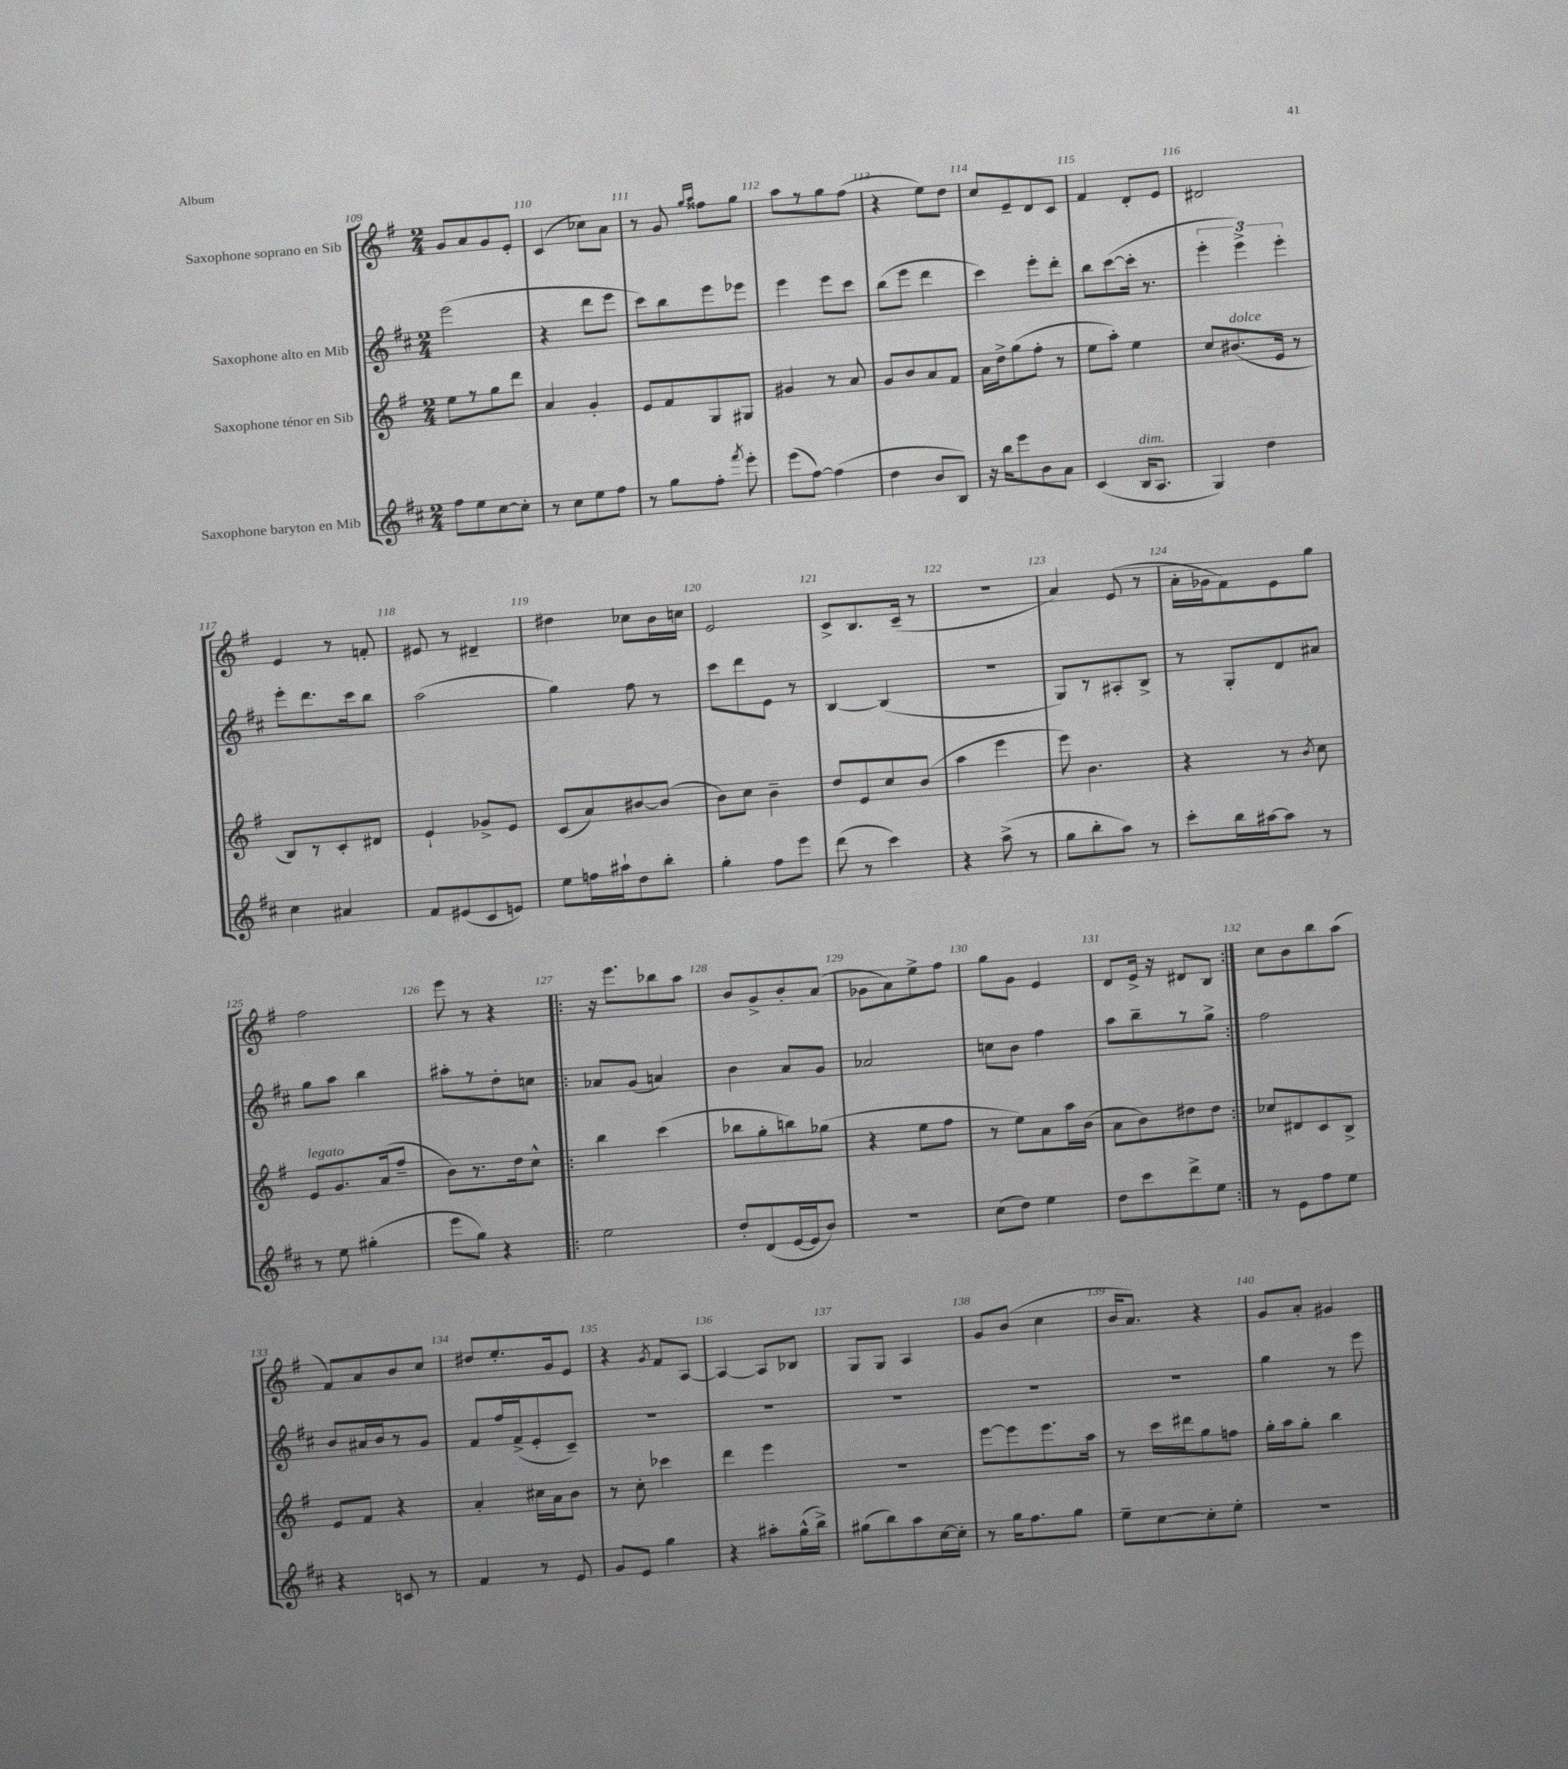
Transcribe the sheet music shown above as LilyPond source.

<<
\new StaffGroup <<
\new Staff = "s0" \with { instrumentName = "Saxophone soprano en Sib" } {
    \clef treble \key g \major \numericTimeSignature \time 2/4
    \autoBeamOff g'8[ a'8 g'8 e'8]-. |
    c'4( ces''8[) a'8] |
    r8 g'8 \grace { g''16[ a''16] } fisis''8[ g''8] |
    a''8[ r8 g''8 fis''8]( |
    r4 e''8[) d''8] |
    c''8[ e'8-- d'8 c'8] |
    fis'4 d'8[-. e'8] |
    dis'2 |
    e'4 r8 f'8-. |
    eis'8 r8 dis'4-- |
    dis''4 ces''8[ b'16 c''16] |
    e'2 |
    c'8[-> b8. c'16]--( r8 |
    r2 |
    a'4) e'8( r8 |
    a'16[-. ges'16 fis'8) e'8 g''8] |
    fis''2 |
    e'''8 r8 r4 |
    \repeat volta 2 { r16 e'''8.[ bes''8 a''8] |
    b'8[ g'8-> b'8-. a'8]( |
    ges'8[ a'8) e''8-> fis''8] |
    g''8[ g'8] e'4 |
    d'8[ e'16]-> r16 dis'8[ b8] | }
    c''8[ b'8 b''8 a''8]( |
    fis'8[) a'8 b'8 c''8] |
    dis''8[ e''8.-. g'16 e'8] |
    r4 \acciaccatura { g'8 } fis'8[ a8]~ |
    a4~ a8[ bes8] |
    g8[ g8] a4 |
    g'8[ b'8]( c''4 |
    b'16[ a'8.]) r4 |
    g'8[ a'8]-. gis'4 \bar "|." |
}
\new Staff = "s1" \with { instrumentName = "Saxophone alto en Mib" } {
    \clef treble \key d \major \numericTimeSignature \time 2/4
    \autoBeamOff e'''2( |
    r4 d'''8[ e'''8] |
    cis'''8[) b''8 e'''8 ees'''8] |
    e'''4 e'''8[ cis'''8] |
    b''8[( e'''8] d'''4 |
    cis'''4) e'''8[-. d'''8]-. |
    b''8[ cis'''8~( cis'''16]-. r8. |
    \tuplet 3/2 { e'''4-. e'''4->) e'''4-. } |
    e'''8[-. d'''8. cis'''16 b''8] |
    a''2( |
    g''4) fis''8 r8 |
    cis'''8[ d'''8 e'8] r8 |
    b4~ b4( |
    r2 |
    g8[) r8 ais8-. b8]-> |
    r8 g8[-. d'8 ais'8] |
    g''8[ a''8] b''4 |
    ais''8[-. r8 d''8-. c''8] |
    \repeat volta 2 { aes'8[ g'8]( a'4) |
    b'4 a'8[ g'8] |
    aes'2 |
    c''8[ b'8] fis''4 |
    a''8[ b''8-- r8 g''8]-> | }
    fis''2 |
    b'8[ ais'16 b'16 r8 g'8] |
    fis'8[ fis''16 fis'16->( e'8-. cis'8]--) |
    R2 |
    R2 |
    R2 |
    R2 |
    R2 |
    g''4 r8 e'''8 \bar "|." |
}
\new Staff = "s2" \with { instrumentName = "Saxophone ténor en Sib" } {
    \clef treble \key g \major \numericTimeSignature \time 2/4
    \autoBeamOff e''8[ r8 g''8 d'''8] |
    a'4 g'4-. |
    e'8[ fis'8 g8 gis8] |
    gis'4 r8 a'8 |
    g'8[ b'8 a'8 fis'8] |
    a'16[ d''16-> g''8( fis''8]-. r8 |
    e''8[ a''8]-.) e''4 |
    c''8[ bis'8.^\markup { \italic "dolce" }( e'16] r8 |
    b8[) r8 c'8-. dis'8] |
    e'4-! ges'8[-> e'8] |
    c'8[( a'8) bis'8~ bis'8]( |
    b'8[) c''8] b'4-- |
    d''8[ e'8 c''8 b'8]( |
    a''4 e'''4 |
    e'''8) b'4. |
    r4 r8 \acciaccatura { b'8 } c''8 |
    e'8[^\markup { \italic "legato" } g'8. a'16( fis''8]-- |
    b'8[) r8. d''16 c''8]-^ |
    \repeat volta 2 { b''4 c'''4( |
    bes''8[ g''8-. b''8) ges''8]( |
    r4 e''8[ fis''8] |
    r8 e''8[) a'8 a''16 b'16]( |
    a'8[ b'8) dis''8 dis''8] | }
    ces''8[ dis'8 c'8 b8]-> |
    e'8[ fis'8] r4 |
    a'4-. cis''16[ a'16 b'8] |
    r8 c''8-. ces'''4 |
    d'''4 e'''4 |
    r2 |
    e'''8[~ e'''8 e'''8. a''16] |
    r8 c'''16[ dis'''16 g''8 f''8] |
    g''16[-. a''16 g''8]-. b''4 \bar "|." |
}
\new Staff = "s3" \with { instrumentName = "Saxophone baryton en Mib" } {
    \clef treble \key d \major \numericTimeSignature \time 2/4
    \autoBeamOff fis''8[ e''8 cis''8~ cis''8]-. |
    r8 cis''8[ e''8 fis''8] |
    r8 g''8[ fis''8]-. \acciaccatura { fis'''8 } e'''8-. |
    e'''8[( fis''8]~) fis''4( |
    d''4 b'8[ b8]) |
    r16 b''16[ e'''8 b'8 a'8] |
    cis'4( b16[^\markup { \italic "dim." } a8.] |
    g4) d''4 |
    cis''4 ais'4 |
    fis'8[ eis'8( cis'8 e'8]) |
    e''8[ f''16 ais''16-! d''8 b''8]-. |
    g''4-. fis''8[ e'''8] |
    d'''8( r8 cis'''4) |
    r4 a''8->( r8 |
    g''8[ b''8-. a''8]) r8 |
    cis'''8[-. b''16 ais''16~ ais''8] r8 |
    r8 e''8 gis''4-.( |
    e'''8[ g''8]) r4 |
    \repeat volta 2 { e''2 |
    d''8[-. d'8( e'16~ e'16 b'8]) |
    R2 |
    cis''8[( d''8]) e''4 |
    d''8[ cis'''8 d'''8-> e''8] | }
    r8 e'8[ fis''8 e''8] |
    r4 c'8 r8 |
    fis'4 r8 e'8 |
    g'8[ e'8] g''4 |
    r4 ais''8[-. g''16-^( b''16]->) |
    gis''8[( b''8) a''8 cis''16~ cis''16]-. |
    r8 g''16[ fis''8. g''8] |
    e''8[-- cis''8~ cis''8-. e''8]-. |
    R2 \bar "|." |
}
>>
>>
\layout { \context { \Score currentBarNumber = #109 \override BarNumber.break-visibility = ##(#f #t #t) barNumberVisibility = #all-bar-numbers-visible } }
